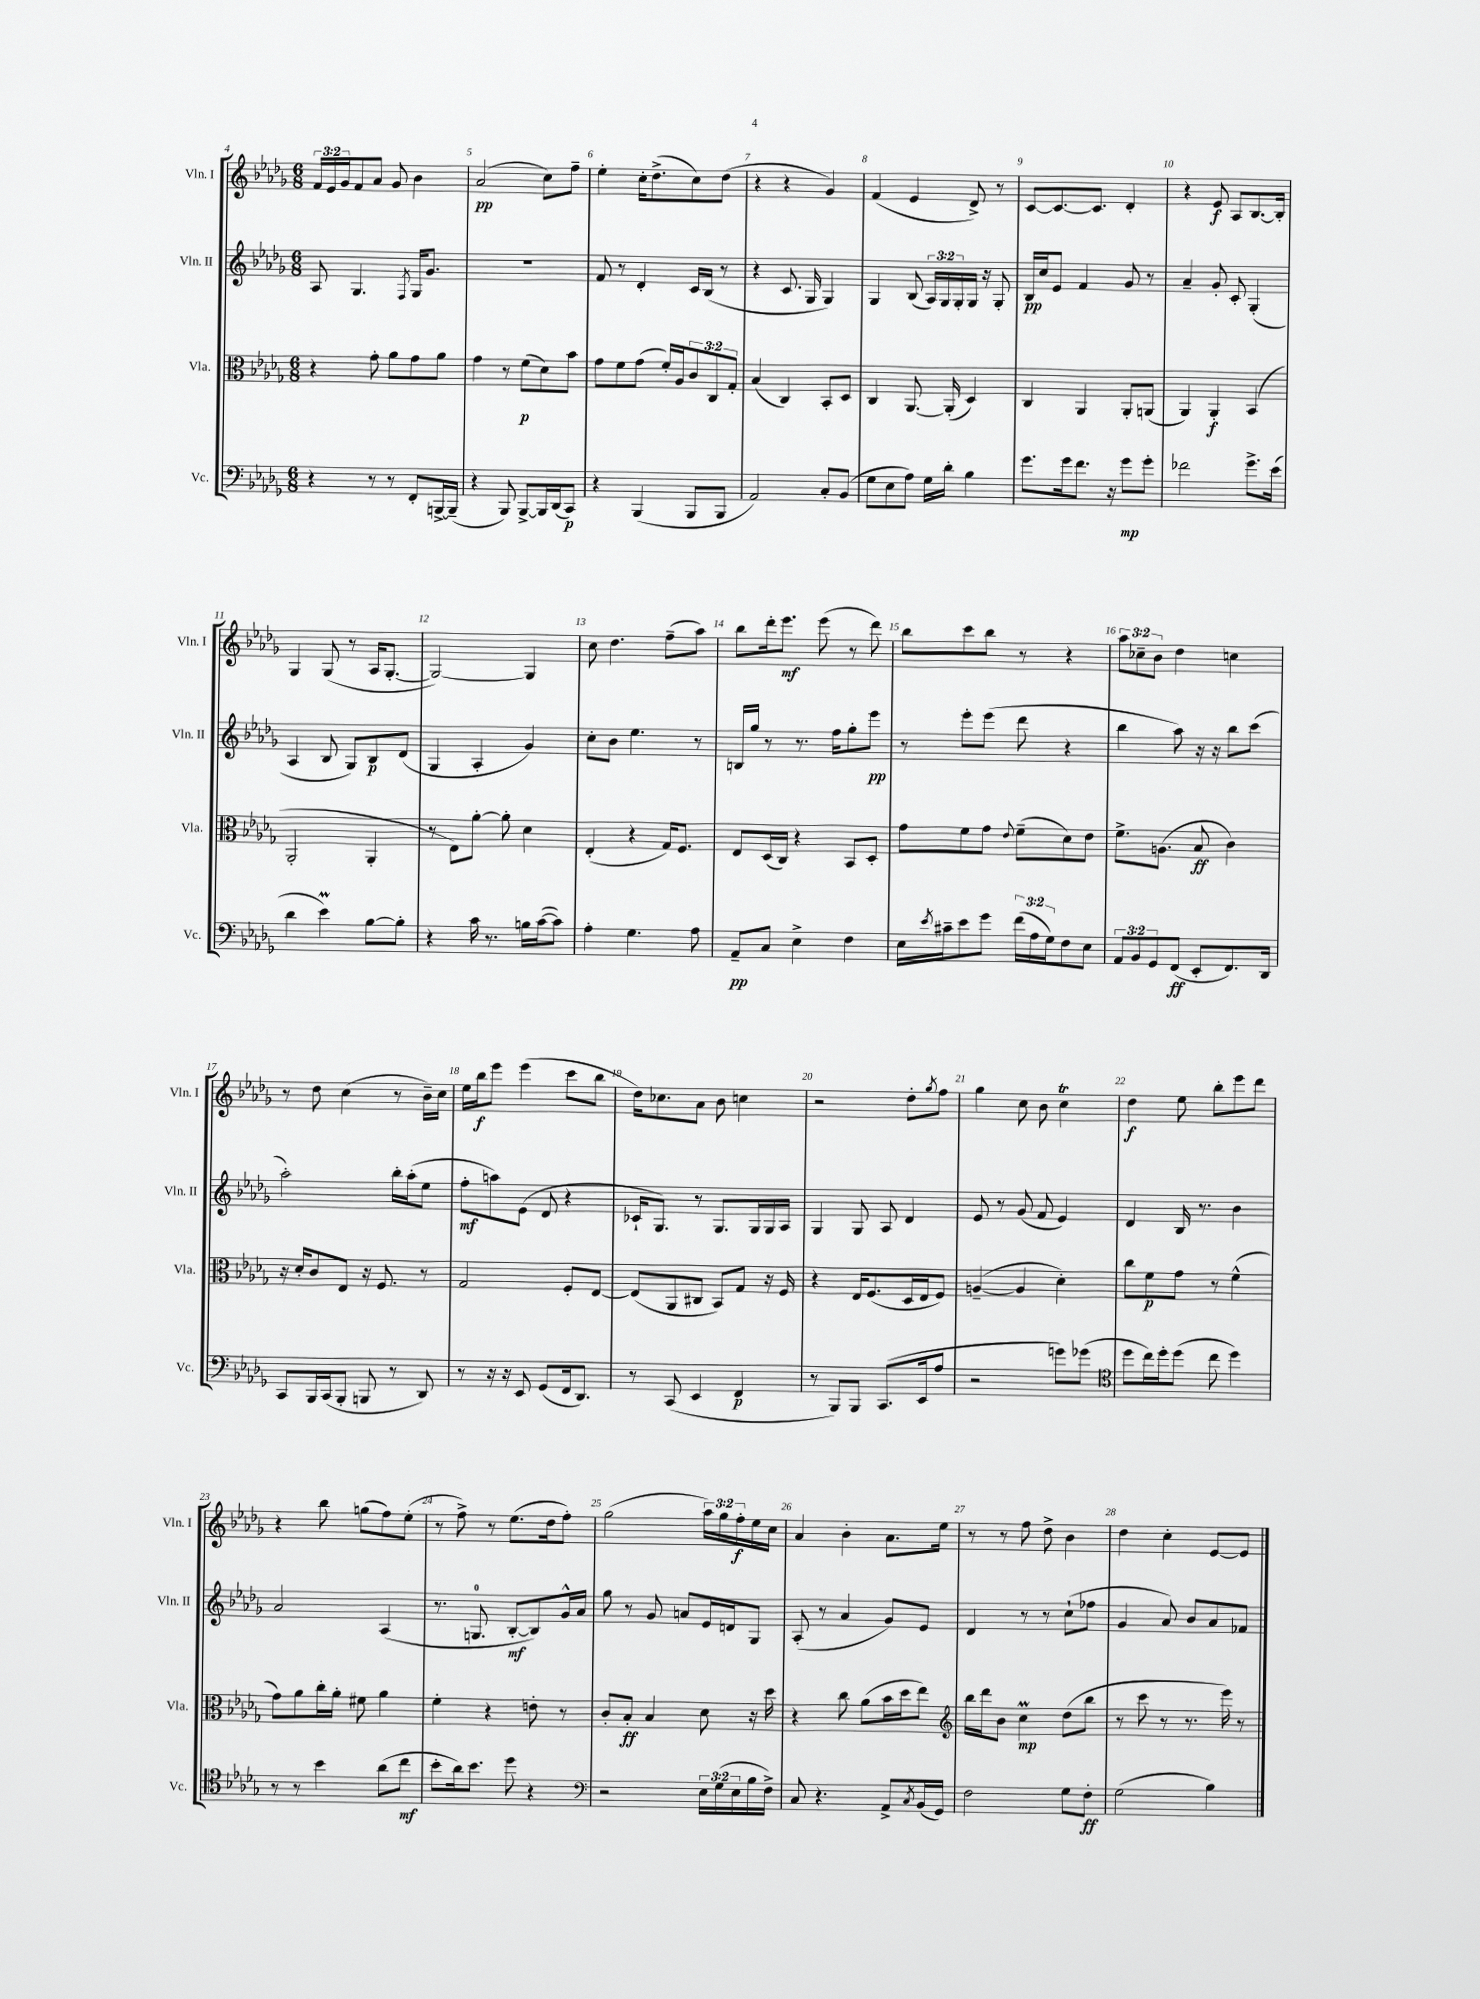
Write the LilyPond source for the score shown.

<<
\new StaffGroup <<
\new Staff = "s0" \with { instrumentName = "Vln. I" shortInstrumentName = "Vln. I" } {
    \clef treble \key des \major \numericTimeSignature \time 6/8 \override Staff.TupletNumber.text = #tuplet-number::calc-fraction-text
    \tuplet 3/2 { f'16 ees'16 ges'16 } f'8 aes'8 ges'8 bes'4 |
    aes'2\pp( c''8) f''8-- |
    ees''4-. c''16-. des''8.->( c''8) des''8( |
    r4 r4 ges'4) |
    f'4( ees'4 des'8->) r8 |
    c'8~ c'8.~ c'8. des'4-. |
    r4 ees'8\f aes8 bes8.~ bes16-. |
    ges4 ges8( r8 aes16 ges8.~-. |
    ges2~) ges4 |
    c''8 des''4. f''8--( aes''8) |
    bes''8 des'''16-. ees'''8.\mf ees'''8( r8 des'''8) |
    bes''8 c'''8 bes''8 r8 r4 |
    \tuplet 3/2 { aes''8 ces''8-- bes'8 } des''4 c''4 |
    r8 des''8 c''4( r8 bes'16--) c''16 |
    ees''16 bes''16\f ees'''8 ees'''4( c'''8 bes''8 |
    des''16) ces''8. aes'8 bes'8 c''4 |
    r2 des''8-. \acciaccatura { ges''8 } f''8 |
    ges''4 c''8 bes'8 c''4\trill |
    des''4\f ees''8 bes''8-. ees'''8 des'''8 |
    r4 bes''8 g''8( f''8) ees''8-.( |
    r8 f''8->) r8 ees''8.( des''16 f''8-.) |
    ges''2( \tuplet 3/2 { aes''16) ges''16 f''16-.\f } ees''16 c''16 |
    aes'4 bes'4-. aes'8. ees''16 |
    r8 r8 f''8 des''8-> bes'4 |
    des''4 c''4-. ees'8~ ees'8 \bar "|." |
}
\new Staff = "s1" \with { instrumentName = "Vln. II" shortInstrumentName = "Vln. II" } {
    \clef treble \key des \major \numericTimeSignature \time 6/8 \override Staff.TupletNumber.text = #tuplet-number::calc-fraction-text
    aes8 ges4. \acciaccatura { f8 } ges16 ges'8. |
    R2. |
    f'8 r8 des'4-. c'16 bes16( r8 |
    r4 c'8. ges16 ges4) |
    ges4 bes8( \tuplet 3/2 { aes16) ges16 ges16-. } ges16 r16 ges8-. |
    bes16\pp c''16 ees'8 f'4 ges'8 r8 |
    aes'4-- ges'8-. c'8-. ges4-.( |
    aes4 bes8 ges8) bes8\p des'8( |
    ges4 aes4-. ges'4) |
    c''8-. bes'8 ees''4. r8 |
    b16 ges''16 r8 r8. f''16 ges''8-. ees'''8\pp |
    r8 ees'''8-. ees'''8( des'''8 r4 |
    bes''4 aes''8) r16 r16 bes''8 c'''8( |
    aes''2-.) bes''16-. aes''16-.( ees''8 |
    f''8-.\mf a''8) ees'8( des'8 r4 |
    ces'16-! ges8.) r8 ges8. ges16 ges16 aes16 |
    ges4 ges8 aes8 des'4 |
    ees'8 r8 ges'8( f'8 ees'4) |
    des'4 bes16 r8. bes'4 |
    aes'2 aes4( |
    r8. g8.-0 bes8~-.\mf bes8) ges'16-^ aes'16 |
    ges''8 r8 ges'8 a'8 ees'16 d'16 ges8 |
    aes8-.( r8 aes'4 ges'8) ees'8 |
    des'4 r8 r8 c''8-!( fes''8 |
    ges'4 aes'8) bes'8 aes'8 fes'8 \bar "|." |
}
\new Staff = "s2" \with { instrumentName = "Vla." shortInstrumentName = "Vla." } {
    \clef alto \key des \major \numericTimeSignature \time 6/8 \override Staff.TupletNumber.text = #tuplet-number::calc-fraction-text
    r4 ges'8-. aes'8 ges'8 aes'8 |
    ges'4 r8 f'8\p( des'8) bes'8 |
    ges'8 f'8 ges'8( f'16-.) aes16 \tuplet 3/2 { c'8 c8 ges8-. } |
    bes4( c4) bes,8-. des8 |
    c4 aes,8.~ aes,16-.( des4) |
    c4 aes,4 aes,8-. a,8( |
    aes,4) aes,4-.\f bes,4( |
    aes,2-. aes,4-. |
    r8 ees8) aes'8~-. aes'8-. des'4 |
    ees4-.( r4 ges16) f8. |
    ees8 des16( c16) r4 bes,8 des8-. |
    ges'8 f'8 ges'8 \appoggiatura { ees'8 } f'8--( des'8) ees'8 |
    f'8.-> a8.( bes8\ff c'4) |
    r16 des'16-. c'8 ees8 r16 f8. r8 |
    ges2 f8-. ees8~ |
    ees8( aes,8 cis8 bes,8) ges8 r16 f16 |
    r4 ees16 f8.( des16 ees16 f8) |
    a4~--( a4 des'4-.) |
    c''8 f'8\p ges'8 r8 f'4-^( |
    ges'8) aes'8 c''16-. aes'16-. fis'8 aes'4 |
    f'4-. r4 e'8-. r8 |
    c'8-. bes8-.\ff bes4 des'8 r16 des''16 |
    r4 c''8 aes'8( bes'16 des''16 ees''8) |
    \clef treble bes''16 des'''16 bes'8 c''4\prall\mp des''8( bes''8 |
    r8 c'''8 r8 r8. ees'''16) r8 \bar "|." |
}
\new Staff = "s3" \with { instrumentName = "Vc." shortInstrumentName = "Vc." } {
    \clef bass \key des \major \numericTimeSignature \time 6/8 \override Staff.TupletNumber.text = #tuplet-number::calc-fraction-text
    r4 r8 r8 f,8-. b,,16~-> b,,16--( |
    r4 bes,,8) bes,,8~-> bes,,16 des,16( c,8\p) |
    r4 bes,,4( bes,,8 bes,,8 |
    aes,2) c8-. bes,8( |
    ges8 ees8 aes8) ges16 des'16-. bes4 |
    ges'8. ges'16 f'8. r16 ges'8\mp ges'8-. |
    fes'2 ges'8.-> ees'16( |
    des'4 ees'4\prall) bes8~ bes8-. |
    r4 c'16 r8. b16 c'16~( c'8) |
    aes4-. ges4. aes8 |
    aes,8--\pp c8 ees4-> f4 |
    ees16 \acciaccatura { ees'8 } cis'16-- ees'8 ges'8 \tuplet 3/2 { f'16( aes16 ges16) } f8 ees8 |
    \tuplet 3/2 { aes,8 bes,8 ges,8 } f,8\ff( ees,8-. f,8.) des,16 |
    c,8 bes,,16 c,16( bes,,8-. b,,8 r8 des,8) |
    r8 r16 r16 ees,8 ges,8( f,16 des,8.) |
    r8 c,8( ees,4 f,4\p |
    r8 bes,,8) bes,,8 c,8.( ees,16 aes8 |
    r2 g'8) ges'8( |
    \clef tenor des''8 c''16) des''16-. des''8( c''8 des''4) |
    r8 r8 bes'4 aes'8( c''8\mf |
    bes'8-. aes'16) bes'8. des''8 r4 |
    \clef bass r2 \tuplet 3/2 { ees16 ges16( ees16 } bes16 f16->) |
    c8 r4. aes,8-> \acciaccatura { c8 } bes,16( ges,16) |
    f2 ges8 f8-.\ff |
    ges2( bes4) \bar "|." |
}
>>
>>
\layout { \context { \Score currentBarNumber = #4 \override BarNumber.break-visibility = ##(#f #t #t) barNumberVisibility = #all-bar-numbers-visible } }
